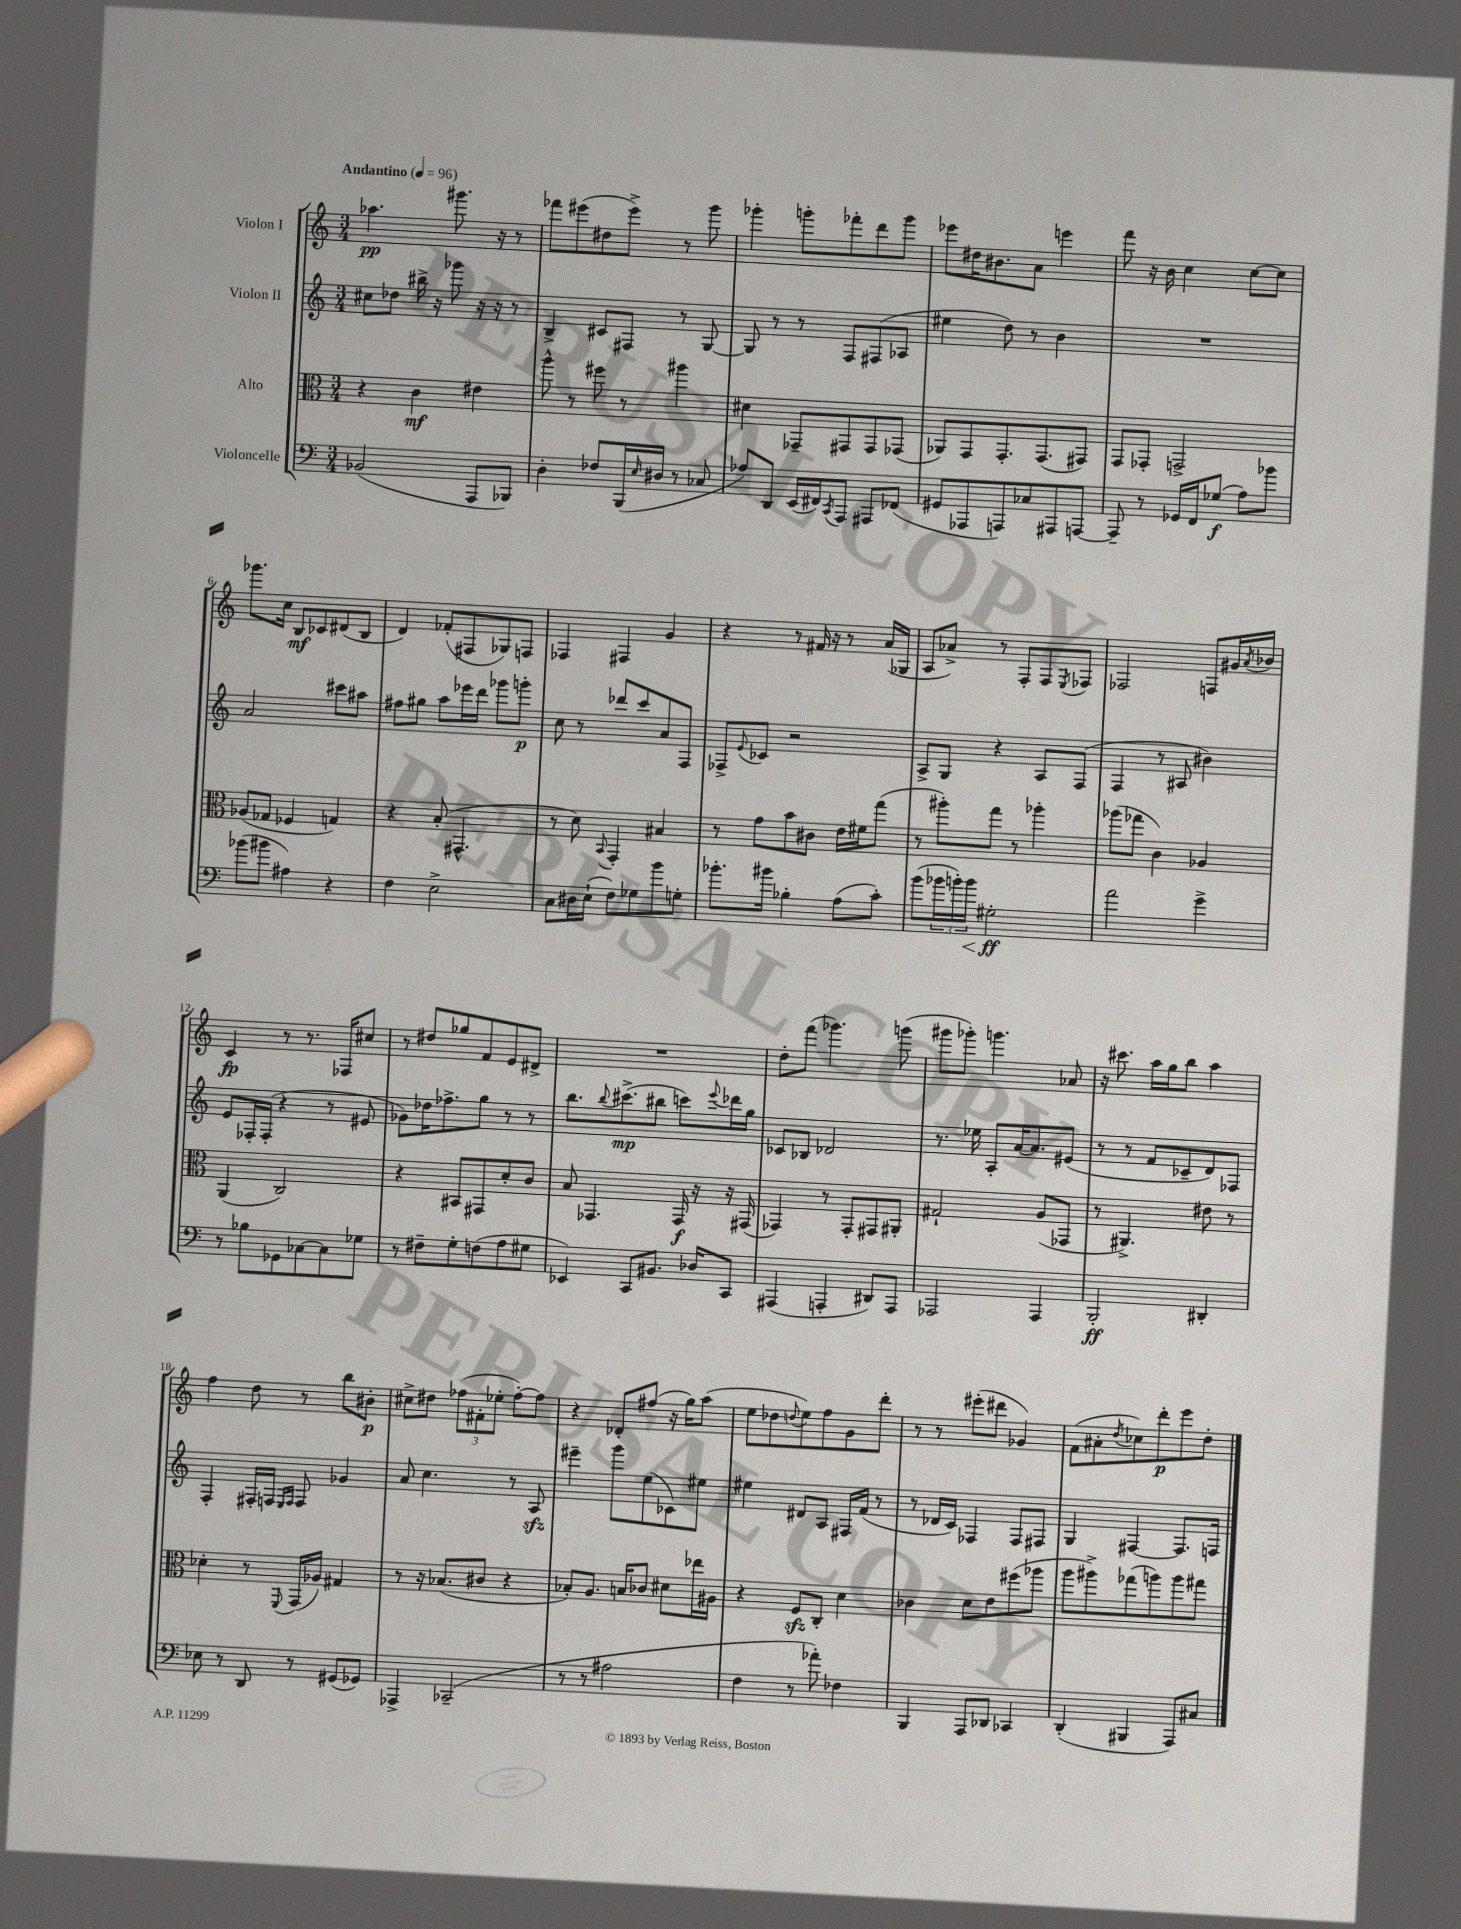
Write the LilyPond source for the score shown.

<<
\new StaffGroup <<
\new Staff = "s0" \with { instrumentName = "Violon I" } {
    \clef treble \key c \major \numericTimeSignature \time 3/4 \tempo "Andantino" 4 = 96
    aes''4.\pp gis'''8. r16 r8 |
    fes'''8 eis'''8( dis''8 eis'''8->) r8 g'''8 |
    ges'''4-. g'''8-. fes'''8-. d'''8 g'''8 |
    ees'''8 dis''16 bis'8. a'8 e'''4 |
    f'''8 r16 b'16 c''4 c''8~ c''8 |
    ges'''8. c''16 b8\mf ces'8 dis'8( b8 |
    d'4) fes'8-.( fis8 ges8) f8 |
    fes4 fis4 g'4 |
    r4 r8 fis'16 r16 r8 a'16( ges16 |
    a8 aes'8->) r8 f8-. f8 \acciaccatura { e8 } fes8 |
    fes2 f8 gis'16 \acciaccatura { a'8 } bes'16 |
    c'4\fp r8 r8. fes16 cis''8 |
    r8 dis''8 ges''8 f'8 e'8 dis'8-> |
    R2. |
    d''8-. f'''8( ges'''4.) g'''8( |
    gis'''8 ges'''8-.) g'''4. aes'8 |
    r16 cis'''8. a''16 g''16 b''8 a''4 |
    f''4 d''8 r8 b''8 bis'8-.\p |
    cis''8-> dis''8 \tuplet 3/2 { fes''8( fis'8-. ees''8-. } fes''8~-.) fes''8 |
    r4 des'8-. fis''8( r16 g''16) a''8( |
    e''8 des''8 \appoggiatura { d''8 } e''8) f''8 g'8 d'''8-. |
    r8 r8 eis'''8-.( dis'''8 ges'4) |
    f'8( ais'8-. \acciaccatura { d''8 } ces''8) d'''8-.\p e'''8 d''8-. \bar "|." |
}
\new Staff = "s1" \with { instrumentName = "Violon II" } {
    \clef treble \key c \major \numericTimeSignature \time 3/4
    cis''8 des''8 bis''16-> r16 ges'''8 r16 r16 r8 |
    b4-> cis'8 fis8 r8 g8~ |
    g8 r8 r8 f8 fis8( aes8 |
    eis''4 d''8) r8 b'4 |
    R2. |
    a'2 cis'''8 ais''8 |
    fis''8 gis''8 a''8 ees'''16 d'''16 ges'''8 g'''8-.\p |
    c''8 r8 des'''8 c'''8 a'8 f8 |
    fes8-> \appoggiatura { e'8 } ces'8 r2 |
    a8-> g8 r4 a8 f8( |
    f4 r8 ais8 bis'4) |
    e'8 fes16-. fes16-.( r4 r8 eis'8 |
    ges'8) des''16 fes''8.-> g''8 r8 r8 |
    b''8. \appoggiatura { b''8 } cis'''8.->\mp( bis''8 c'''8) \appoggiatura { e'''8 } des'''16 g''16 |
    ces'8 bes8 des'2 |
    r8. ees''16 a8-. a'16~ a'8. eis'8( |
    r8 r8 f'8 ces'8-- d'8) fes8 |
    f4-. fis16-. f16 \grace { e16 f16 } f8 ges'4 |
    a'8 c''4. r8 a8\sfz |
    eis'''4-- g'''8 e''8( ces'8) eis''8 |
    eis''4 dis'8 a8 fis16 f'16( r8 |
    r8 des'16 c'16) fes4 fes8 fis8 |
    g4 fis4~ fis8. f16 \bar "|." |
}
\new Staff = "s2" \with { instrumentName = "Alto" } {
    \clef alto \key c \major \numericTimeSignature \time 3/4
    r4 c'4\mf eis'4 |
    a''8-^ r8 fis''8 r8 ais''4 |
    dis'4 ges,8-- gis,8 gis,8 ges,8( |
    aes,8) g,8 g,8.-. g,8.( gis,8) |
    g,8 ges,8-. g,2-> |
    aes8( ges8 fes4 g4) |
    r4 b8-.( gis,4.-^ |
    r8 d'8) \appoggiatura { b,8 } g,4-. bis4 |
    r8 g'8 b'8 cis'8 e'16 fis'16 g''8( |
    r8 ais''8-.) g''8 r8 aes''4-. |
    aes''8( ges''8 c'4) aes4 |
    a,4( c2) |
    r4 bis,8 gis,8 d'8-. c'8 |
    b8 ges,4. ges,16\f r16 r16 gis,16( |
    ges,4) r8 ges,8-. gis,8 ais,8-. |
    gis2-! a8( ges,8 |
    r8 ais,4.->) eis'8 r8 |
    des'4-. r8 \appoggiatura { f,8 } g,16( aes16) gis4 |
    r8 r16 bes8.( cis'8 r4 |
    bes8-.) a8. b16 ces'8 dis'8 ees''16 ais16 |
    r4 f8\sfz c8-. d'4 |
    ces'4 d'8 e'8 fis''8( aes''8 |
    a''8 ais''8->) ges''8( a''8) a''8 gis''8 \bar "|." |
}
\new Staff = "s3" \with { instrumentName = "Violoncelle" } {
    \clef bass \key c \major \numericTimeSignature \time 3/4
    bes,2( a,,8 bes,,8) |
    d4-. fes8 b,,16( \grace { e16 } dis16 r8 ces8 |
    aes8) d,8 e,16( fis,16) \acciaccatura { c,8 } a,,8 ais,,8 fes,8( |
    gis,8 aes,,8 a,,8) ces8 ais,,8 a,,8~ |
    a,,8-- r8 ges,16 f,16 ges8\f( a8) bes'8 |
    bes'8( bis'8 ais4) r4 |
    f4 e2-> |
    c8 dis16 e16-!( f8) ges8 b'8 g8-. |
    bes'8.-. bis'16 bes4-. a8( c'8-.) |
    b'8( \tuplet 3/2 { bes'16 b'16-.) b'16\< } gis2-.\ff\! |
    a'2 g'4-> |
    r8 bes8 ges,8 ces8~ ces8 ges8 |
    r8 fis8-- g8-. f8( a8 gis8 |
    ees,4) c,8 bis,8. des16 c,8 |
    ais,,4( a,,4-. dis,8) a,,8 |
    aes,,2 aes,,4 |
    b,,2-.\ff dis,4-. |
    ees8 r8 d,8 r8 gis,8( ges,8) |
    aes,,4-> ces,2--( |
    r8 r8 ais2 |
    f4 r8 aes'8-.) fes4 |
    b,,4 a,,8 des,8 ces,4 |
    d,4-.( bis,,4 a,,8) cis8 \bar "|." |
}
>>
>>
